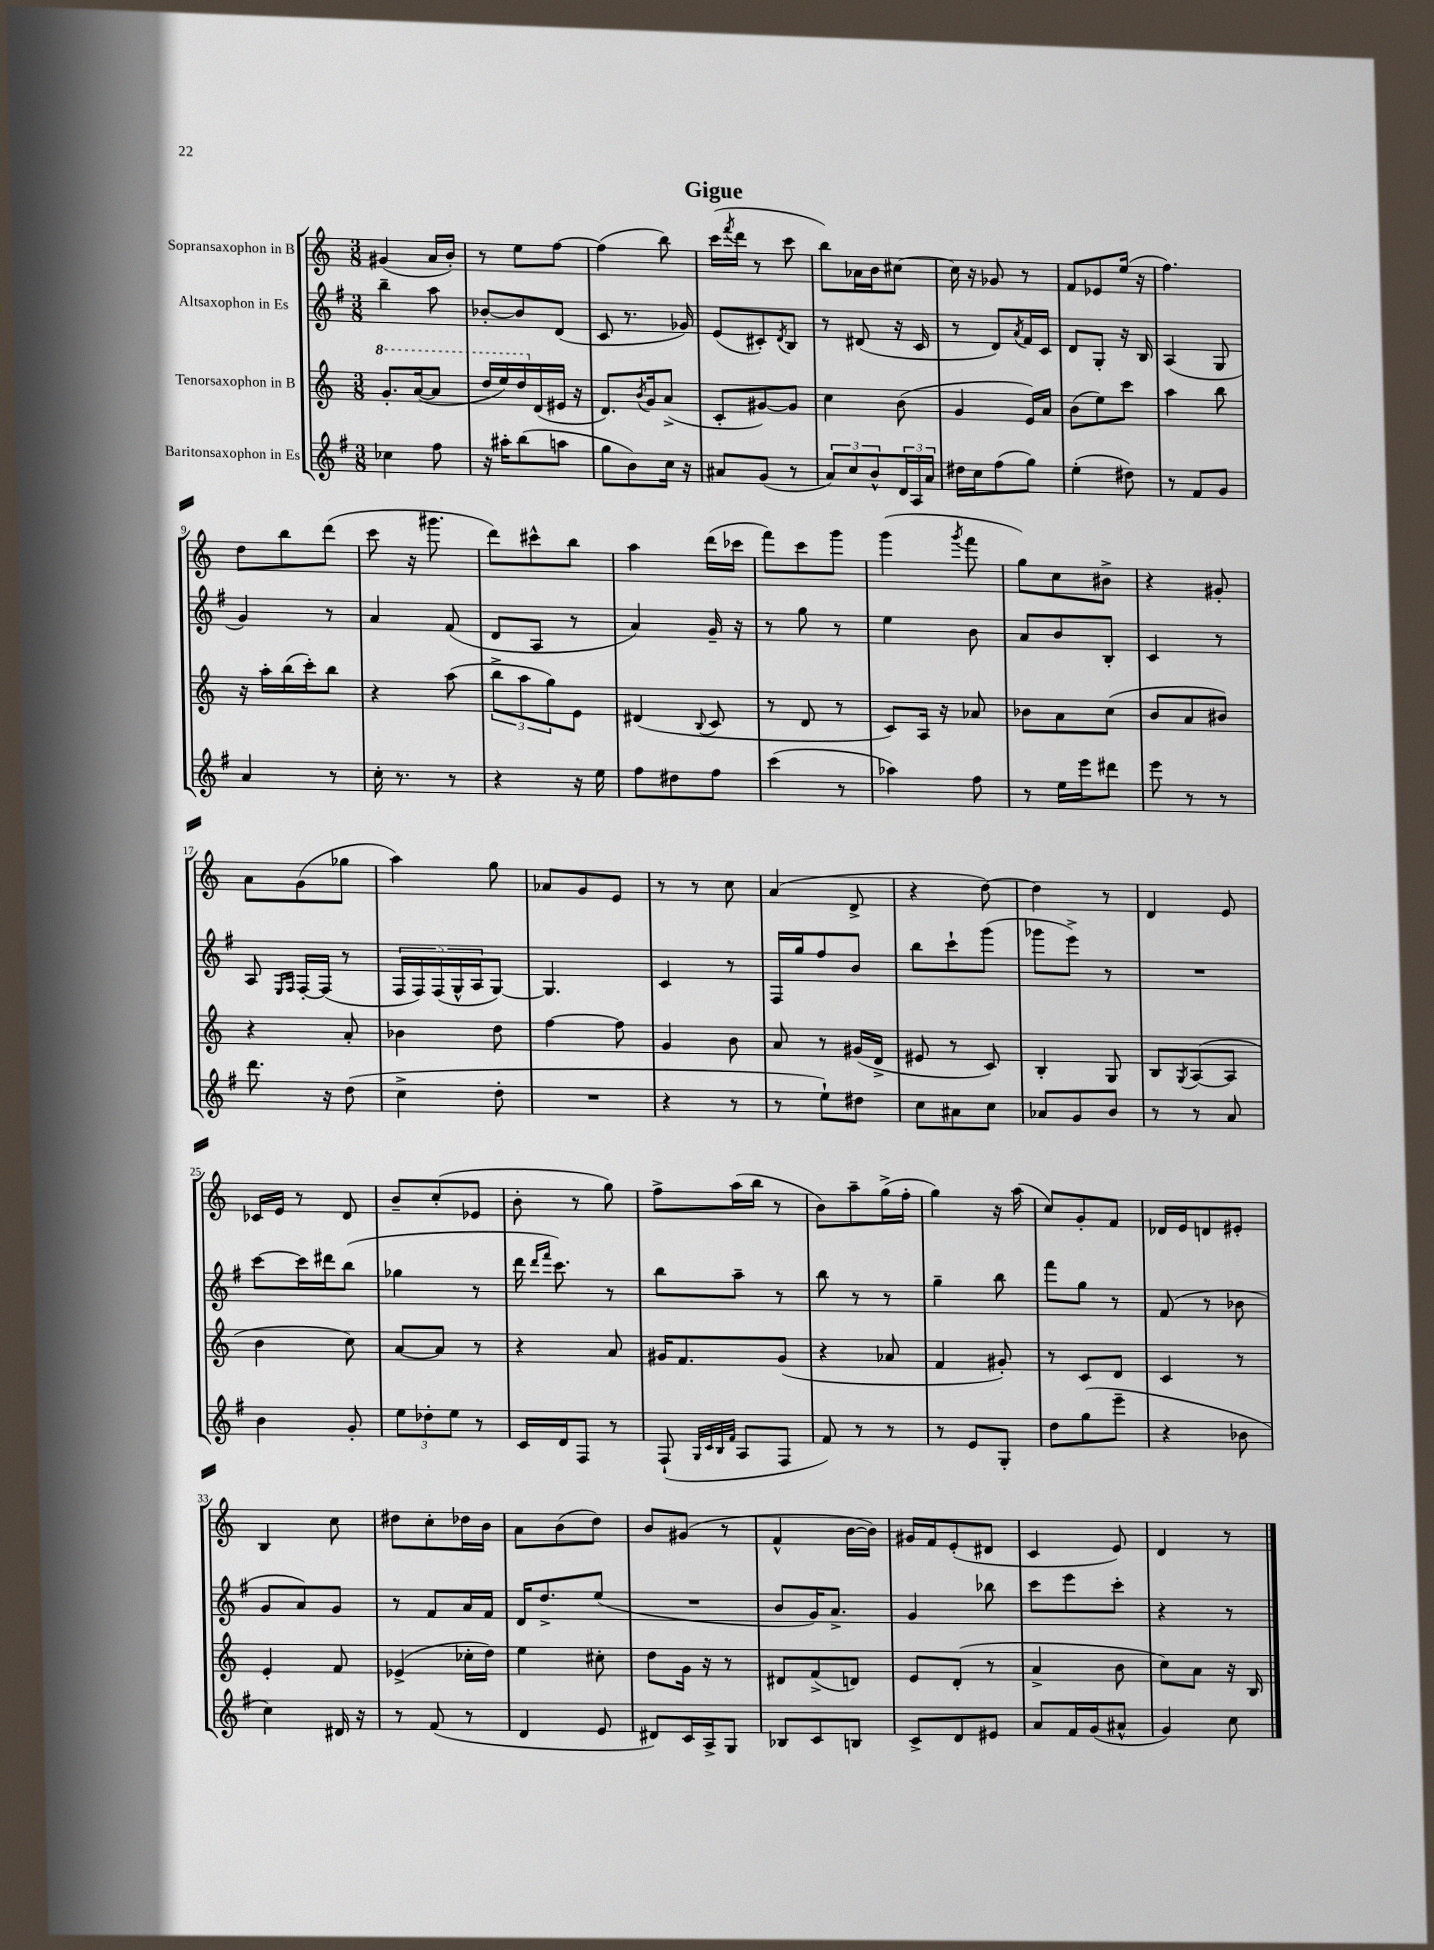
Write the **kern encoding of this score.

**kern	**kern	**kern	**kern
*staff4	*staff3	*staff2	*staff1
*clefG2	*clefG2	*clefG2	*clefG2
*k[f#]	*k[]	*k[f#]	*k[]
*M3/8	*M3/8	*M3/8	*M3/8
4cc-	8.gg'	4bb~	(4g#
.	([16aa	.	.
8ff#	8aa]	8aa	16a
.	.	.	16b')
=	=	=	=
16r	16ddd	[8b-'	8r
16aa#'	16eee)	.	.
(8bb	16ddd	8b-]	8ee
.	(16d	.	.
8aa	16e#	(8d	[8ff
.	16r	.	.
=	=	=	=
8gg	8.d)	8c	(4ff]
8b)	.	8.r	.
.	8qb	.	.
.	16g	.	.
16cc	(8a^	.	8bb)
16r	.	16g-)	.
=	=	=	=
8a#	8c'	(8e	(16ccc
.	.	.	8qfff
.	.	.	16ddd
(8g	[8g#)	8c#')	8r
.	.	8qd	.
8r	8g#]	8B	8ccc
=	=	=	=
12a)	4cc	8r	8bb)
12cc	.	.	.
.	.	(8d#	16a-
12b^^	.	.	.
.	.	.	16b
24d	(8b	16r	[8cc#
24A	.	.	.
.	.	16c	.
24a	.	.	.
=	=	=	=
16dd#	4g	8r	16cc#]
16cc	.	.	16r
(8ff#	.	8d)	8g-
.	.	8qa	.
8gg)	16e)	16f#	8r
.	16a	16c	.
=	=	=	=
(4ee'	(8b	8d	8f
.	8ee)	8G'	8e-
8dd#)	8ccc	16r	(16ee
.	.	16B	16r
=	=	=	=
8r	4aa	(4A	4.ff)
8f#	.	.	.
8g	8bb	8G	.
=	=	=	=
4a	16r	4g)	8dd
.	16aa'	.	.
.	(16bb	.	8bb
.	16ccc')	.	.
8r	8bb	8r	(8ddd
=	=	=	=
16cc'	4r	4a	8ccc
8.r	.	.	.
.	.	.	16r
.	.	.	8.ggg#
8r	(8aa	(8f#	.
=	=	=	=
4r	12bb^	8d	8ddd)
.	12aa	.	.
.	.	8A	8ccc#^^
.	12gg)	.	.
16r	8e	8r	8bb
16ee	.	.	.
=	=	=	=
8ff#	(4d#	4a)	4aa
8dd#	.	.	.
.	8qqB	.	.
8ff#	8c	16g~	(16ddd
.	.	16r	16ccc-
=	=	=	=
(4ccc	8r	8r	8fff)
.	8d	8gg	8ccc
8r	8r	8r	8ggg
=	=	=	=
4aa-)	8c)	4ee	(4ggg
.	16A	.	.
.	16r	.	.
.	.	.	8qggg
8ff#	8a-	8b	8fff
=	=	=	=
8r	8b-	8a	8gg)
16ee	8a	8b	8cc
16eee	.	.	.
8ddd#	(8cc	8B'	8b#^
=	=	=	=
8eee	8b	4c	4r
8r	8a	.	.
8r	8b#)	8r	8g#'
=	=	=	=
8.ddd	4r	8A	8a
.	.	16qqE	.
.	.	16qqF#	.
.	.	[16F#'	(8g
16r	.	(16F#]	.
(8dd	8a'	8r	8gg-
=	=	=	=
4cc^	4b-	20F#	4aa)
.	.	20F#)	.
.	.	(20F#	.
.	.	20G^^	.
.	.	20A	.
8dd'	8dd	[8G)	8gg
=	=	=	=
4.r	[4ff	4.G]	8a-
.	.	.	8g
.	8ff]	.	8e
=	=	=	=
4r	4g	4c	8r
.	.	.	8r
8r	8b	8r	8cc
=	=	=	=
8r	8a	16F#	(4a
.	.	16gg	.
8ee`)	8r	8ff#	.
8dd#	(16g#	8b	8d^
.	16d^	.	.
=	=	=	=
8cc	8e#	8bb	4r
8a#	8r	8ccc`	.
8cc	8c)	(8ggg	[8dd)
=	=	=	=
8a-	4B'	8ggg-	4dd]
8g	.	8eee^)	.
8b	8G	8r	8r
=	=	=	=
8r	8B	4.r	4d
.	8qG	.	.
8r	([8A	.	.
8a	8A]	.	8e
=	=	=	=
4b	4b	[8ccc	16c-
.	.	.	16e
.	.	16ccc]	8r
.	.	16ddd#	.
8g'	8cc)	(8bb	8d
=	=	=	=
12ee	[8a	4gg-	8b~
12dd-'	.	.	.
.	8a]	.	(8cc'
12ee	.	.	.
8r	8r	8r	8e-
=	=	=	=
16c	4r	16ddd	8b'
.	.	16qqddd	.
.	.	16qqfff#	.
16d	.	8.ccc)	.
8F#	.	.	8r
8r	8a	8r	8gg)
=	=	=	=
(8F#`	16g#	8bb	8ff^
.	8.f	.	.
32qqG	.	.	.
32qqc	.	.	.
32qqB	.	.	.
32qqf#	.	.	.
8A	.	8aa~	(16aa
.	.	.	16bb
8F#	(8g#	8r	8r
=	=	=	=
8f#)	4r	8bb	8b)
8r	.	8r	8aa~
8r	8a-	8r	(16gg^
.	.	.	16ff'
=	=	=	=
8r	4f	4gg~	4gg)
8e	.	.	.
8G'	8g#')	8bb	16r
.	.	.	(16aa
=	=	=	=
8dd	8r	8fff#	8cc)
(8gg	8c	8gg	8g'
8eee~	8d	8r	8f
=	=	=	=
4r	4c	(8f#	16d-
.	.	.	16e
.	.	8r	8d
8b-	8r	8b-	8e#'
=	=	=	=
4cc)	4e'	8g	4B
.	.	8a)	.
16d#	8f	8g	8cc
16r	.	.	.
=	=	=	=
8r	(4e-^	8r	8dd#
(8f#	.	8f#	8cc'
8r	16cc-'	16a	16dd-
.	16dd)	16f#	16b
=	=	=	=
4d	4ee	16d	8a
.	.	8.dd^	.
.	.	.	(8b
8e	8cc#'	(8ee	8dd)
=	=	=	=
8d#)	8dd	4.r	8b
16c	16g	.	(8g#
16A^	16r	.	.
8G	8r	.	8r
=	=	=	=
8B-	8d#	8b	4f^^
8c	(8f^	16g)	.
.	.	8.a^	.
8B	8d)	.	[16b
.	.	.	16b])
=	=	=	=
8c^	8e	4g	16g#
.	.	.	16f
8d	(8d'	.	(8e'
8e#	8r	8bb-	8d#
=	=	=	=
8a	4a^	8ccc	4c
16f#	.	8eee	.
(16g	.	.	.
8a#^^	8b	8ccc'	8e)
=	=	=	=
4g)	8cc)	4r	4d
.	8a	.	.
8cc	16r	8r	8r
.	16B	.	.
==	==	==	==
*-	*-	*-	*-
